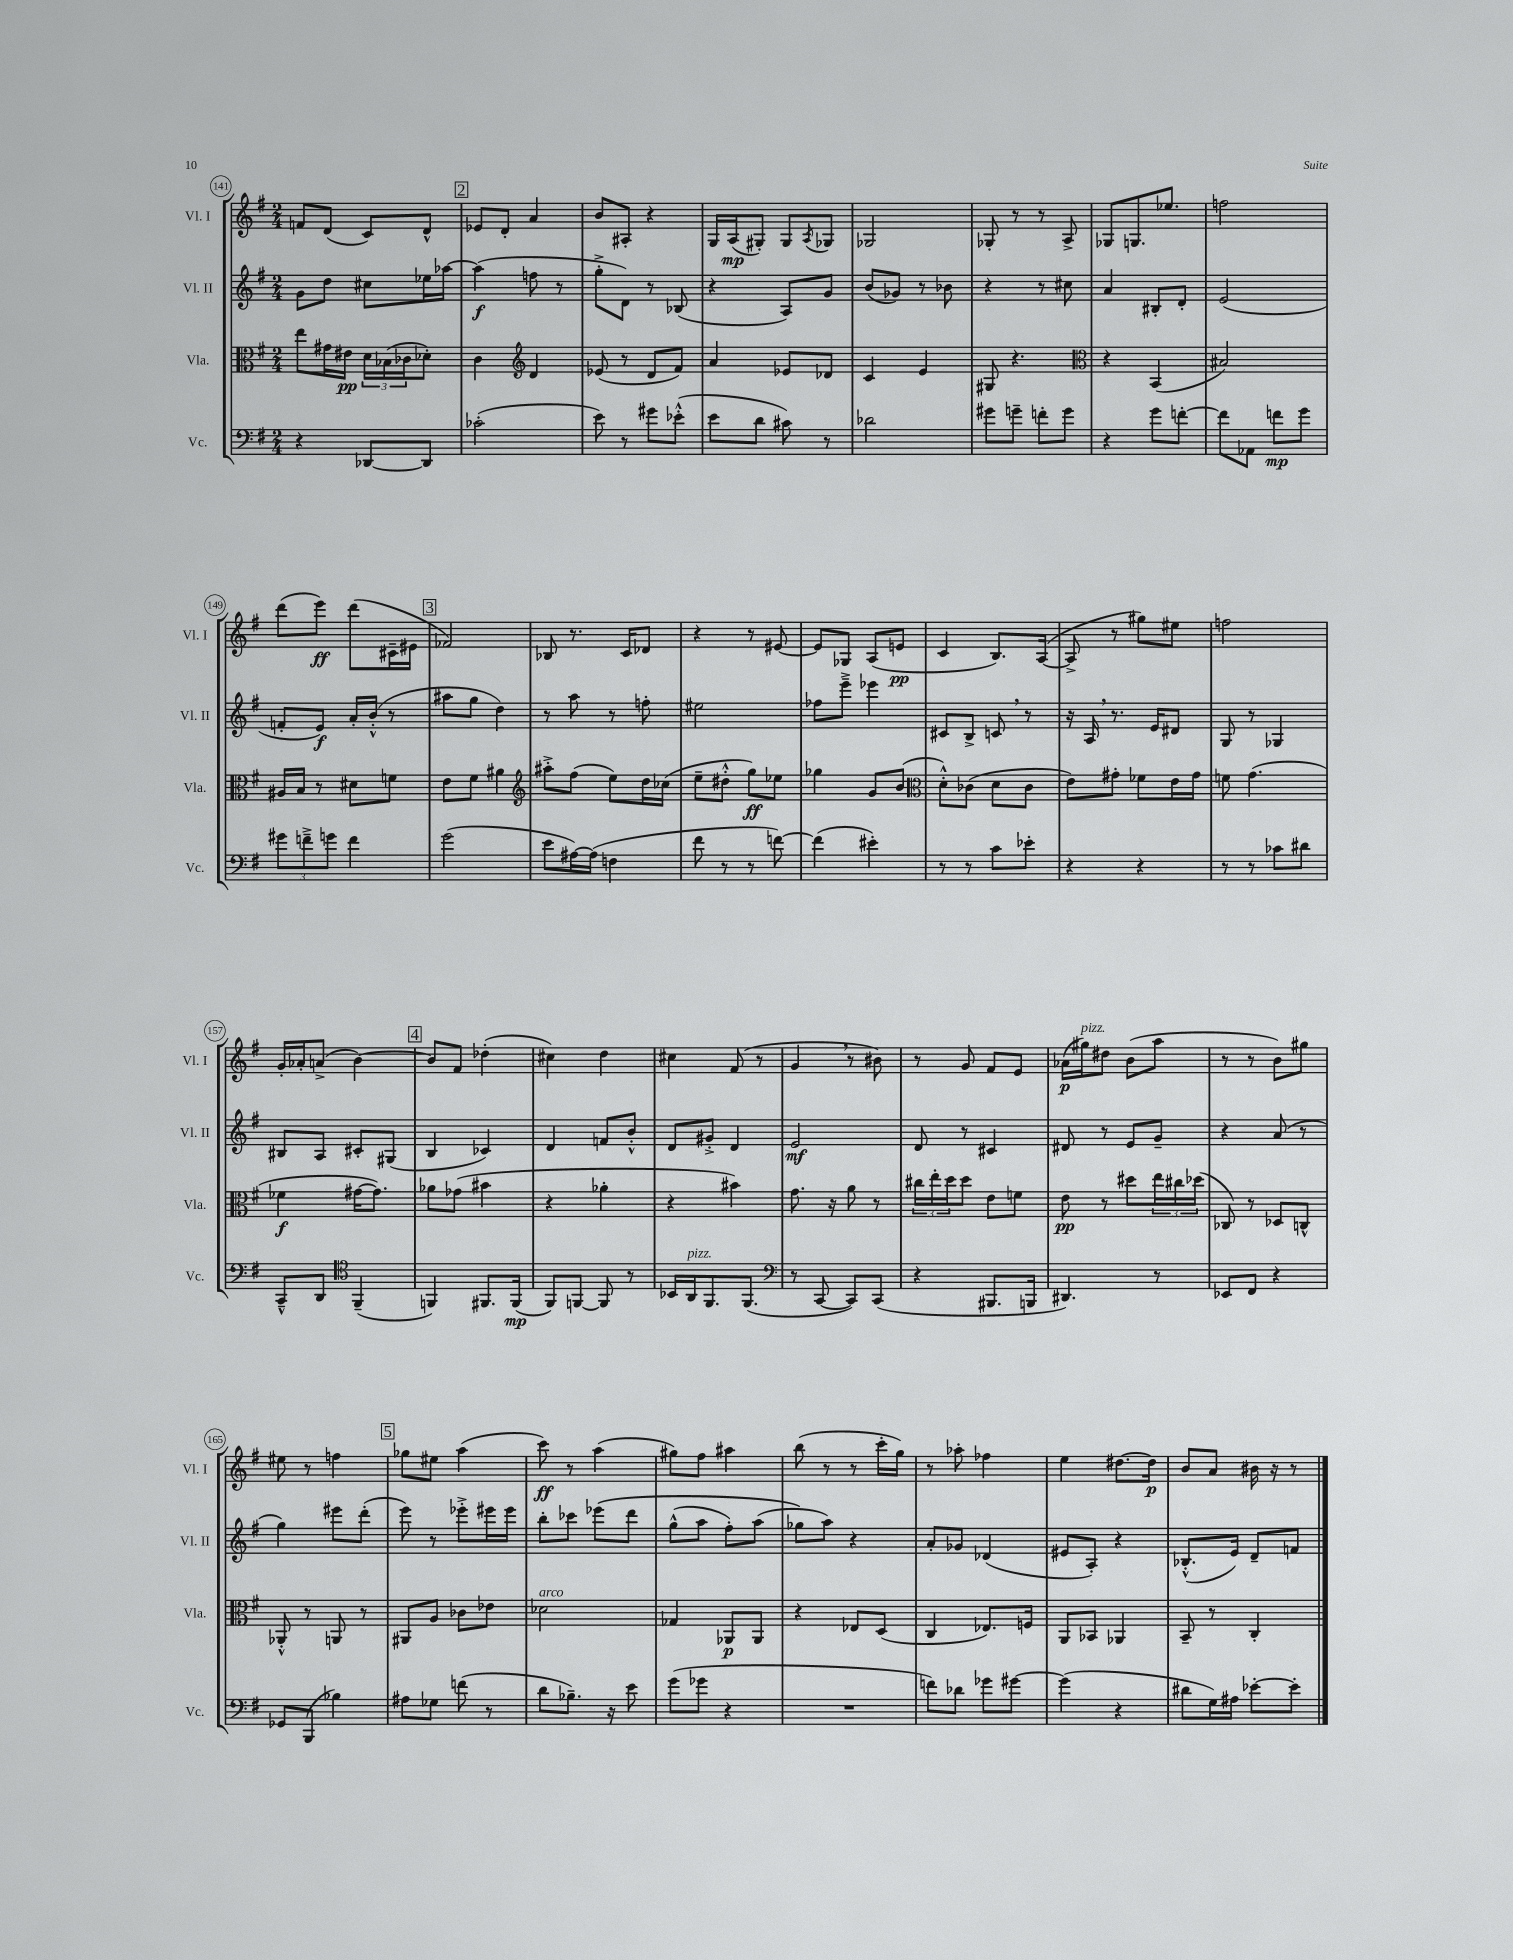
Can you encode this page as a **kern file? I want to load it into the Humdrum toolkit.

**kern	**kern	**kern	**kern
*staff4	*staff3	*staff2	*staff1
*clefF4	*clefC3	*clefG2	*clefG2
*k[f#]	*k[f#]	*k[f#]	*k[f#]
*M2/4	*M2/4	*M2/4	*M2/4
4r	8ee	8g	8f
.	16g#	8dd	(8d
.	16e#	.	.
[8DD-	24d	8cc#	8c)
.	(24B-	.	.
.	24c-	.	.
8DD-]	8d-')	16ee-	8d^^
.	.	[16aa-	.
=	=	=	=
(2c-'	4c	(4aa-]	8e-
.	.	.	8d'
*	*clefG2	*	*
.	4d	8ff	4a
.	.	8r	.
=	=	=	=
8e)	(8e-	8gg'^	8b
8r	8r	8d)	8A#'
8g#	8d	8r	4r
(8e-'^^	8f#)	(8B-	.
=	=	=	=
8e	4a	4r	16G
.	.	.	(16A
8d	.	.	8G#')
8c#)	8e-	8A)	8G#
.	.	.	8qA
8r	8d-	8g	8G-
=	=	=	=
2d-	4c	(8b	2G-
.	.	8g-)	.
.	4e	8r	.
.	.	8b-	.
=	=	=	=
8g#	8G#	4r	8G-'
8g~	4.r	.	8r
8f'	.	8r	8r
8g	.	8cc#	8A^
=	=	=	=
*	*clefC3	*	*
4r	4r	4a	8G-
.	.	.	8.G
8g	(4BB	8B#'	.
.	.	.	8.ee-
[8f'	.	8d'	.
=	=	=	=
8f]	2B#)	(2e	2ff
8AA-	.	.	.
8f	.	.	.
8g	.	.	.
=	=	=	=
12g#	16A#	8f'	(8ddd
.	16B	.	.
12f~^	.	.	.
.	8r	8e)	8eee)
12g	.	.	.
4f	8d#	16a'	(8ddd
.	.	(16b'^^	.
.	8f	8r	16c#~
.	.	.	16e#
=	=	=	=
(2g	8e	8aa#	2f-)
.	8f#	8gg	.
.	4a#	4dd)	.
=	=	=	=
*	*clefG2	*	*
8e	8aa#'^	8r	8B-
[16A#)	(8ff#	8aa	8.r
(16A#]	.	.	.
4F	8ee)	8r	.
.	.	.	16c
.	16dd	8ff'	8d-
.	(16cc-	.	.
=	=	=	=
8f#	8ee~	2ee#	4r
8r	8dd#'^^	.	.
8r	8gg)	.	8r
[8f)	8ee-	.	[8e#
=	=	=	=
(4f]	4gg-	8ff-	8e#]
.	.	8eee~^	8G-
4e#')	8g	4eee-	(8A
.	(8b	.	8e
=	=	=	=
*	*clefC3	*	*
8r	8d'^^)	8c#	4c
8r	(8c-	8B^	.
8c	8d	8c	8.B)
8e-'	8c-	8r	.
.	.	.	([16A
=	=	=	=
4r	8e)	16r	8A^]
.	.	16A	.
.	8g#'	8.r	8r
4r	8f-	.	8gg#)
.	.	16e	.
.	16e	8d#	8ee#
.	16g#	.	.
=	=	=	=
8r	8f	8G	2ff
8r	(4.g	8r	.
8c-	.	4G-	.
8d#	.	.	.
=	=	=	=
8CC~^^	4f-	8B#	16g'
.	.	.	16a-'
8DD	.	8A	(8a^
*clefC4	*	*	*
(4FF#~	[16g#	8c#'	[4b)
.	8.g#])	.	.
.	.	(8G#	.
=	=	=	=
4FF)	8a-	4B	8b]
.	(8g-	.	8f#
8.FF#	4b#	4c-)	(4dd-'
(16FF#	.	.	.
=	=	=	=
8FF#)	4r	4d	4cc#)
[8FF	.	.	.
8FF]	4a-'	8f	4dd
8r	.	8b'^^	.
=	=	=	=
16BB-	4r	8d	4cc#
16AA	.	.	.
8.FF#	.	8g#'^	.
.	4b#)	4d	(8f#
(8.FF#	.	.	.
.	.	.	8r
=	=	=	=
*clefF4	*	*	*
8r	8.g	2e	4g
[8CC	.	.	.
.	16r	.	.
8CC])	8a	.	8r
(8CC	8r	.	8b#)
=	=	=	=
4r	24cc#	8d	8r
.	24ee'	.	.
.	24dd	.	.
.	8dd	8r	8g
8.BBB#	8e	4c#	8f#
.	8f	.	8e
16BBB	.	.	.
=	=	=	=
4.DD#)	8e	8d#	(16a-
.	.	.	16gg#)
.	8r	8r	8dd#
.	8dd#	8e	(8b
8r	24ee	8g~	8aa
.	24cc#	.	.
.	(24dd-	.	.
=	=	=	=
8EE-	8C-)	4r	8r
8FF#	8r	.	8r
4r	8D-	(8a	8b)
.	8C^^	8r	8gg#
=	=	=	=
8GG-	8AA-'^^	4gg)	8ee#
(8BBB	8r	.	8r
4B-)	8AA	8eee#	4ff
.	8r	(8ddd'	.
=	=	=	=
8A#	8AA#	8eee)	8gg-
8G-	8A	8r	8ee#
(8f	8c-	8eee-'^	(4aa
8r	8e-	16eee#	.
.	.	16eee#	.
=	=	=	=
8d	2d-	8bb'	8ccc)
8.B-~)	.	8ccc-	8r
.	.	&(8eee-	(4aa
16r	.	.	.
8e	.	8ddd	.
=	=	=	=
(8g	4G-	(8gg^^	8gg#)
8g-	.	8aa	8ff#
4r	8AA-	8ff#')	4aa#
.	8AA-	(8aa	.
=	=	=	=
2r	4r	8gg-&)	(8bb
.	.	8aa)	8r
.	8E-	4r	8r
.	(8D	.	16ccc'
.	.	.	16gg)
=	=	=	=
8f)	4C	8a'	8r
8d-	.	8g-	8aa-'
8g-	8.E-)	(4d-	4ff-
[8g#	.	.	.
.	16F	.	.
=	=	=	=
(4g#]	8AA	8e#	4ee
.	8BB-	8A')	.
4r	4AA-	4r	[8.dd#
.	.	.	16dd#]
=	=	=	=
8d#	8BB~	(8.B-'^^	8b
16G)	8r	.	8a
16A#	.	16e)	.
[8e-'	4C'	8d~	16b#
.	.	.	16r
8e-']	.	8f	8r
==	==	==	==
*-	*-	*-	*-
